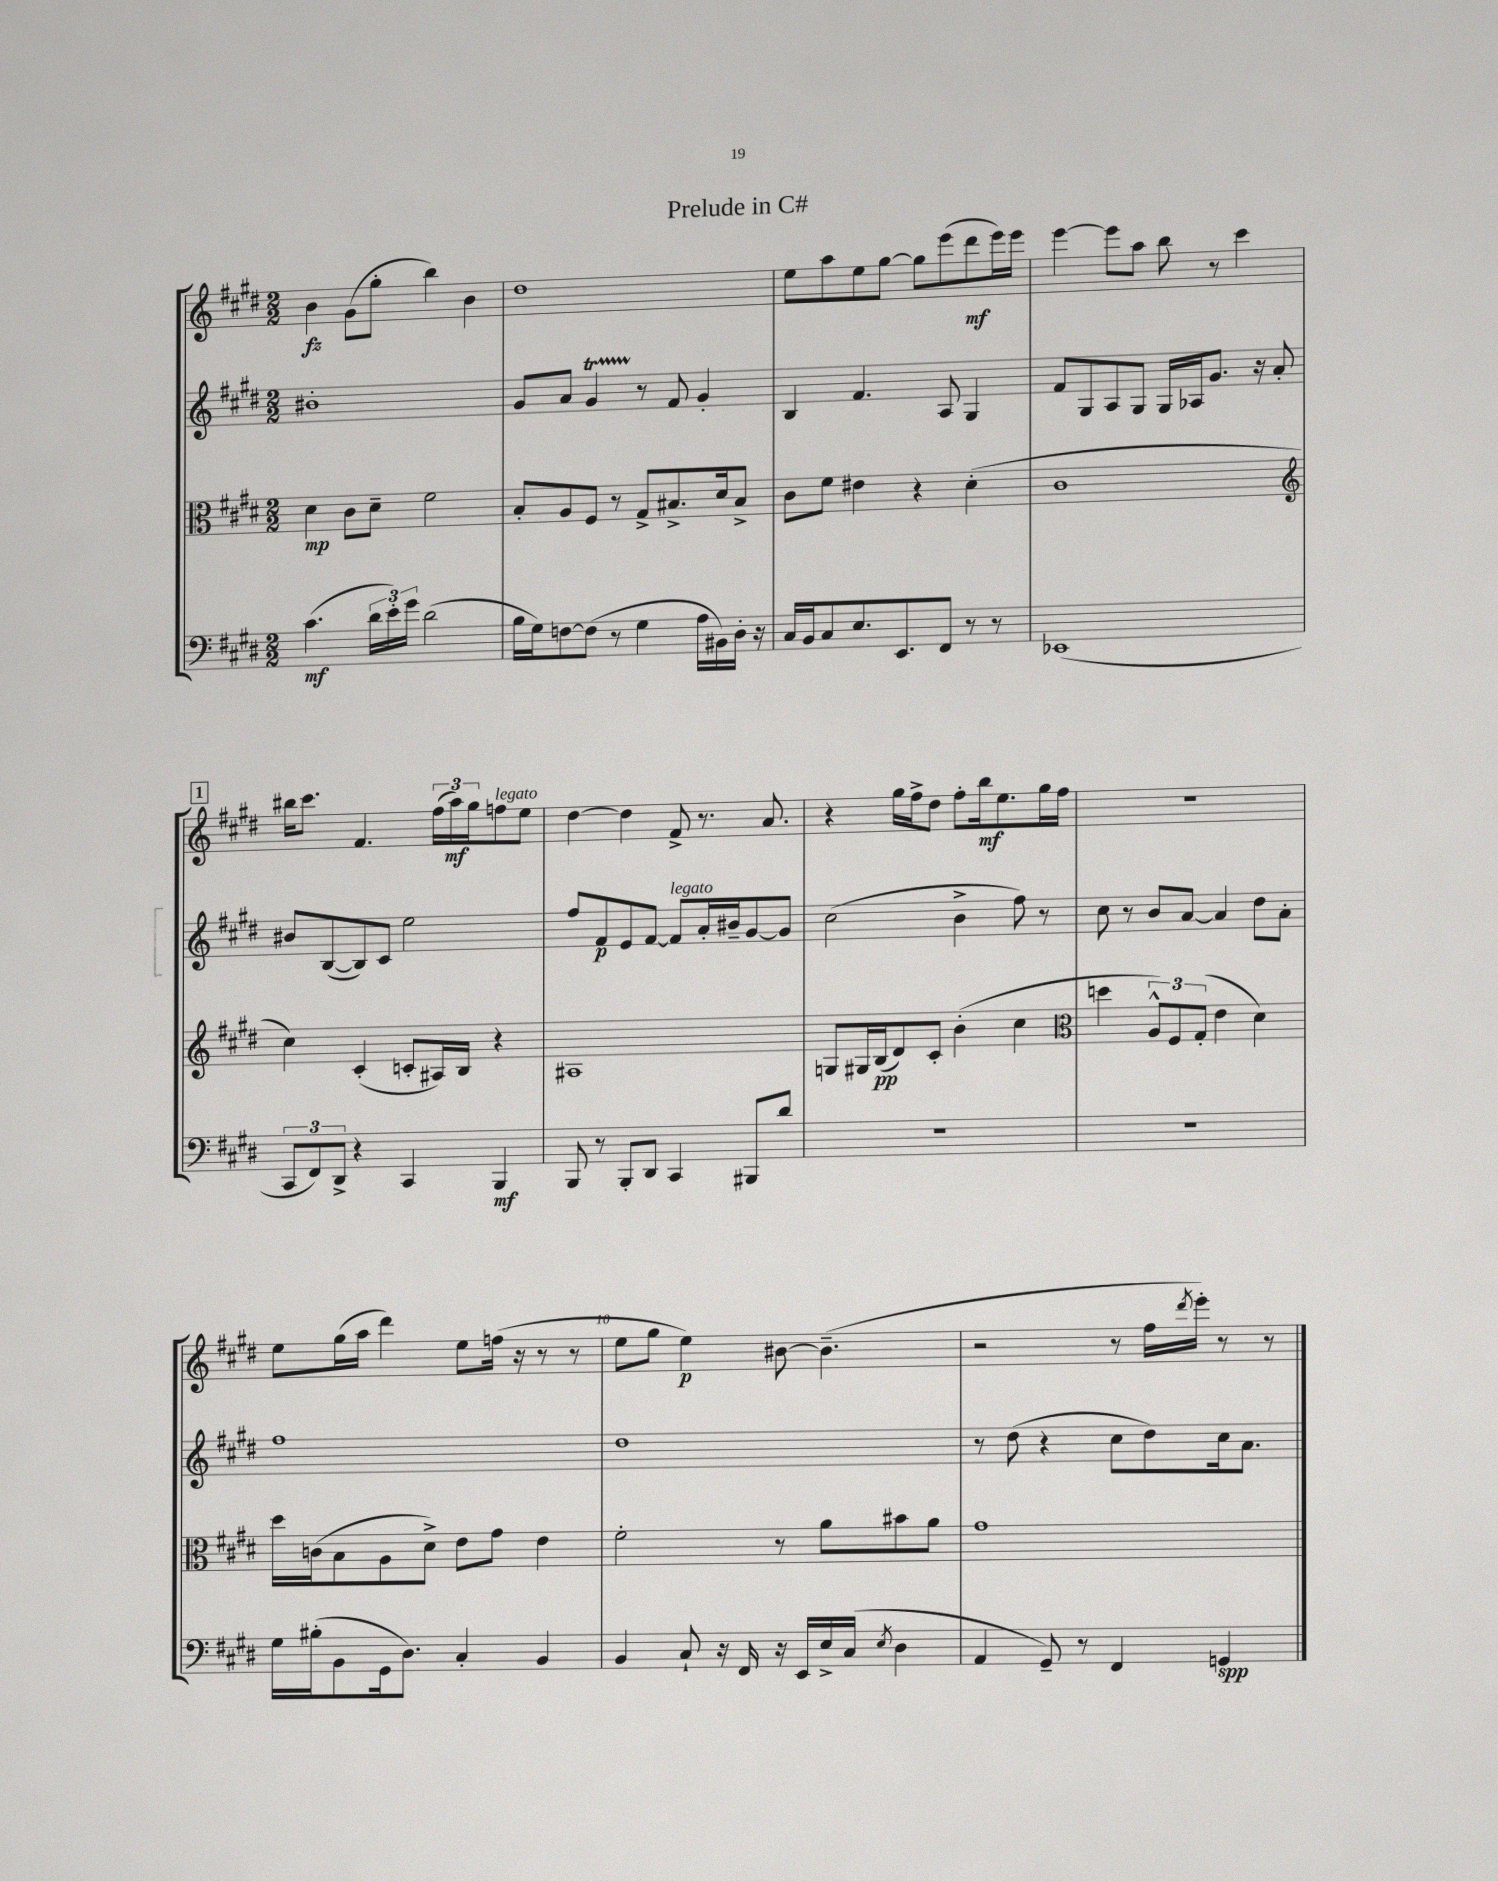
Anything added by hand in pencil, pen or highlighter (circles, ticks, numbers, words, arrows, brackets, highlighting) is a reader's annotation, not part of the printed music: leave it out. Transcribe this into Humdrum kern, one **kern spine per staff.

**kern	**kern	**kern	**kern
*staff4	*staff3	*staff2	*staff1
*clefF4	*clefC3	*clefG2	*clefG2
*k[f#c#g#d#]	*k[f#c#g#d#]	*k[f#c#g#d#]	*k[f#c#g#d#]
*M2/2	*M2/2	*M2/2	*M2/2
(4.c#	4d#	1b#'	4b
.	8c#	.	(8g#
24d#	8d#~	.	8gg#'
24e')	.	.	.
24g#	.	.	.
(2d#	2f#	.	4bb)
.	.	.	4b
=	=	=	=
16B	8B'	8g#	1dd#
16G#)	.	.	.
[8F	8A	8a	.
(8F]	8F#	4g#	.
8r	8r	.	.
4G#	8G#^	8r	.
.	8.B#^	8f#	.
16A	.	4g#'	.
16BB#)	16d#	.	.
16D#'	8B#^	.	.
16r	.	.	.
=	=	=	=
16C#	8c#	4B	8ee
16BB	.	.	.
8C#	8f#	.	8aa
8.E	4e#	4.f#	8ee
.	.	.	[8gg#
8.EE	.	.	.
.	4r	.	8gg#]
8FF#	.	8A	(8eee
8r	(4d#'	4G#	8ddd#
8r	.	.	16eee)
.	.	.	16eee
=	=	=	=
(1EE-	1c#	8f#	[4eee
.	.	8G#	.
.	.	8A	8eee]
.	.	8G#	8aa
.	.	16G#	8bb
.	.	16A-	.
.	.	8.g#	8r
.	.	.	4ccc#
.	.	16r	.
.	.	8a'	.
=	=	=	=
*	*clefG2	*	*
12CC#	4cc#)	8b#	16bb#
.	.	.	8.ccc#
12FF#)	.	.	.
.	.	([8B	.
12DD#^	.	.	.
4r	(4c#'	8B])	4.f#
.	.	8c#	.
4CC#	8c'	2ee	.
.	16A#)	.	(24ff#
.	.	.	24aa)
.	16B	.	.
.	.	.	24gg#
4BBB	4r	.	8ff
.	.	.	8ee
=	=	=	=
8BBB	1A#	8ff#	[4dd#
8r	.	8f#	.
8BBB'	.	8e	4dd#]
8DD#	.	[8f#	.
4CC#	.	8f#]	8f#^
.	.	16a'	8.r
.	.	16b#~	.
8BBB#	.	[8g#	.
.	.	.	8.a
8d#	.	8g#]	.
=	=	=	=
1r	8G	(2cc#	4r
.	16G#	.	.
.	(16B	.	.
.	8d#)	.	16gg#
.	.	.	16ff#^
.	8c#'	.	8dd#
.	(4b'	4b^	8ff#'
.	.	.	16bb
.	.	.	8.ee
.	4cc#	8ff#)	.
.	.	8r	16gg#
.	.	.	16ff#
=	=	=	=
*	*clefC3	*	*
1r	4dd	8cc#	1r
.	.	8r	.
.	12A^^)	8b	.
.	12F#	.	.
.	.	[8a	.
.	(12G#'	.	.
.	4e	4a]	.
.	4d#)	8dd#	.
.	.	8a'	.
=	=	=	=
16G#	16dd#	1ff#	8ee
(16B#'	(16c	.	.
8BB	8B	.	(16gg#
.	.	.	16aa
16GG#	8A	.	4ddd#)
8.D#)	.	.	.
.	8d#^)	.	.
4C#'	8e	.	8ee
.	8g#	.	(16ff
.	.	.	16r
4BB	4e	.	8r
.	.	.	8r
=	=	=	=
4BB	2f#'	1dd#	8ee
.	.	.	8gg#
8C#`	.	.	4ee)
16r	.	.	.
16FF#	.	.	.
16r	8r	.	[8b#
16EE	.	.	.
16E^	8a	.	(4.b#~]
(16C#	.	.	.
8qE	.	.	.
4D#	8b#	.	.
.	8a	.	.
=	=	=	=
4AA	1g#	8r	2r
.	.	(8dd#	.
8GG#~)	.	4r	.
8r	.	.	.
4FF#	.	8cc#	8r
.	.	8dd#)	16ff#
.	.	.	8qddd#
.	.	.	16eee')
4GG	.	16cc#	8r
.	.	8.a	.
.	.	.	8r
==	==	==	==
*-	*-	*-	*-
